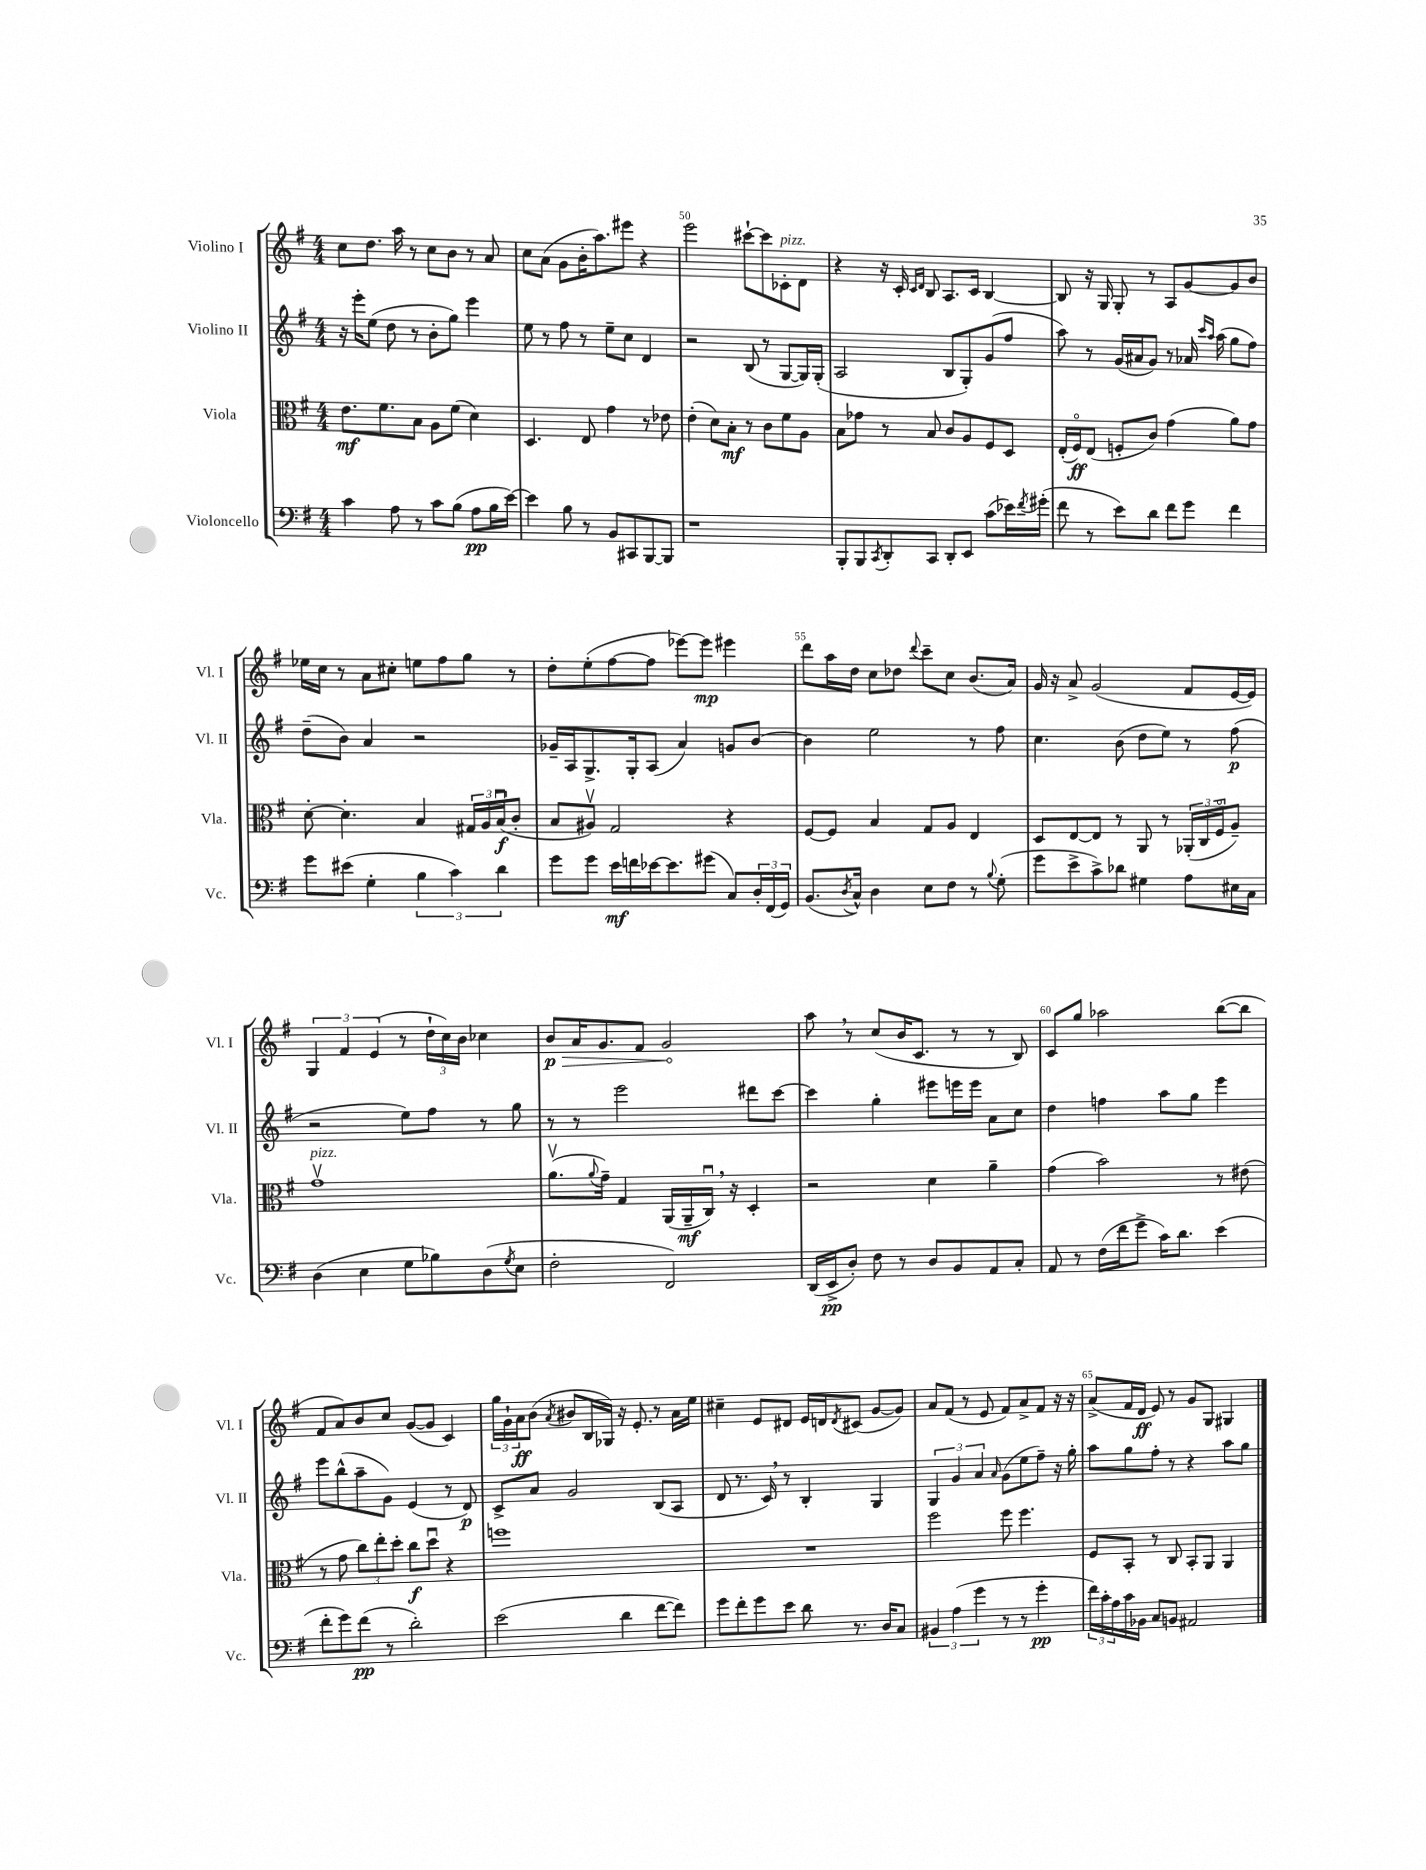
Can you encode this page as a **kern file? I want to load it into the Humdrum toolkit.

**kern	**dynam	**kern	**dynam	**kern	**dynam	**kern	**dynam
*part4	*part4	*part3	*part3	*part2	*part2	*part1	*part1
*staff4	*staff4	*staff3	*staff3	*staff2	*staff2	*staff1	*staff1
*I"Violoncello	*	*I"Viola	*	*I"Violino II	*	*I"Violino I	*
*I'Vc.	*	*I'Vla.	*	*I'Vl. II	*	*I'Vl. I	*
*clefF4	*	*clefC3	*	*clefG2	*	*clefG2	*
*k[f#]	*	*k[f#]	*	*k[f#]	*	*k[f#]	*
*M4/4	*	*M4/4	*	*M4/4	*	*M4/4	*
=48	=48	=48	=48	=48	=48	=48	=48
4c\	.	8.e\L	mf	16r	.	8cc\L	.
.	.	.	.	16eee'\KL	.	.	.
.	.	.	.	(8ee\J	.	8.dd\J	.
.	.	8.f#\	.	.	.	.	.
8A\	.	.	.	8dd\	.	.	.
.	.	.	.	.	.	16aa\	.
8r	.	8B\J	.	8r	.	8r	.
8c\L	.	8A\L	.	8b'\L	.	8cc\L	.
(8B\J	.	(8f#\J	.	8gg\J)	.	8b\J	.
8A\L	pp	4d\)	.	4eee\	.	8r	.
16B\L	.	.	.	.	.	8a/	.
[16e\JJ)	.	.	.	.	.	.	.
=49	=49	=49	=49	=49	=49	=49	=49
4e\]	.	4.D/	.	8ee\	.	8cc\L	.
.	.	.	.	8r	.	(8a\J	.
8B\	.	.	.	8ff#\	.	8g\L	.
8r	.	8E/	.	8r	.	16b'\K	.
.	.	.	.	.	.	8.aa\)	.
8BB/L	.	4g\	.	8ee~\L	.	.	.
8CC#X/	.	.	.	8cc\J	.	8eee#X\J	.
[8BBB/	.	8r	.	4d/	.	4r	.
8BBB/J]	.	8e-X\	.	.	.	.	.
=50	=50	=50	=50	=50	=50	=50	=50
1r	.	(4e'\	.	2r	.	2eee\	.
.	.	8d\L)	.	.	.	.	.
.	.	8B'\J	mf	.	.	.	.
.	.	8r	.	(8B/	.	[8ccc#X`\L	.
.	.	8c\L	.	8r	.	8ccc#\]	.
!	!	!	!	!	!	!LO:TX:a:i:t=pizz.	!
.	.	8f#\	.	[8G/L	.	8c-X'\	.
.	.	8A\J	.	16G/L])	.	8d\J	.
.	.	.	.	(16G'/JJ	.	.	.
=51	=51	=51	=51	=51	=51	=51	=51
8BBB'/L	.	8B\L	.	2A/	.	4r	.
8BBB/	.	8g-X\J	.	.	.	.	.
8qCC/	.	.	.	.	.	.	.
8DD'/	.	8r	.	.	.	16r	.
.	.	.	.	.	.	16c'/	.
.	.	.	.	.	.	16qqc/LL	.
.	.	.	.	.	.	16qqd/JJ	.
8CC/J	.	8B/	.	.	.	8B/	.
8DD'/L	.	8c/L	.	8B/L	.	8.A/L	.
8EE/J	.	8A/	.	8G'/)	.	.	.
.	.	.	.	.	.	16c/Jk	.
(8c\L	.	8F#/	.	(8g/	.	[4B/	.
16e-X\L)	.	8D/J	.	8ff#/J	.	.	.
8qf#/	.	.	.	.	.	.	.
(16g#X'\JJ	.	.	.	.	.	.	.
=52	=52	=52	=52	=52	=52	=52	=52
8f#\	.	(16E'/LL	.	8aa\)	.	8B/]	.
.	.	16F#/J)	ff	.	.	.	.
8r	.	(8E/J	.	8r	.	16r	.
.	.	.	.	.	.	16G/	.
8e\L)	.	8Fn'/L	.	(16g/LL	.	8G'/	.
.	.	.	.	16a#X/J	.	.	.
8d\J	.	8c/J)	.	8g/J)	.	8r	.
8f#\L	.	(4g\	.	8r	.	8A/L	.
8g\J	.	.	.	16a-X/	.	[8g/	.
.	.	.	.	16qqccc/LL	.	.	.
.	.	.	.	16qqaa/JJ	.	.	.
.	.	.	.	(16aa\	.	.	.
4f#\	.	8a\L)	.	8gg\L	.	8g/]	.
.	.	8g\J	.	8ff#\J)	.	8b/J	.
!!LO:LB:g=z
=53	=53	=53	=53	=53	=53	=53	=53
8g\L	.	[8d'\	.	(8dd~\L	.	16ee-X\LL	.
.	.	.	.	.	.	16cc\JJ	.
(8e#X\J	.	4.d'\]	.	8b\J)	.	8r	.
4G'\	.	.	.	4a/	.	8a\L	.
.	.	.	.	.	.	8cc#X'\J	.
6B\	.	4B/	.	2r	.	8een\L	.
.	.	.	.	.	.	8ff#\	.
6c\)	.	.	.	.	.	.	.
.	.	24G#X/LL	.	.	.	8gg\J	.
.	.	24A/	.	.	.	.	.
6d\	.	(24Bu/J	f	.	.	.	.
.	.	8c'/J	.	.	.	8r	.
=54	=54	=54	=54	=54	=54	=54	=54
8g\L	.	8B/L	.	16g-X~/LL	.	8dd'\L	.
.	.	.	.	16A/J	.	.	.
8g\J	.	8A#Xv/J)	.	8.G^/	.	(8ee'\	.
16e\LL	mf	2G/	.	.	.	[8ff#\	.
16fn\	.	.	.	16G'/k	.	.	.
[16e-X\J	.	.	.	(8A/J	.	8ff#\J]	.
8.e-\]	.	.	.	.	.	.	.
.	.	.	.	4a/)	.	[8eee-X\L)	.
(8g#X\J	.	.	.	.	.	8eee-\J]	mp
8C/L)	.	4r	.	8gn/L	.	4eee#X\	.
24D'/L	.	.	.	[8b/J	.	.	.
(24FF#/	.	.	.	.	.	.	.
24GG/JJ)	.	.	.	.	.	.	.
=55	=55	=55	=55	=55	=55	=55	=55
(8.BB/L	.	[8F#/L	.	4b\]	.	8ddd\L	.
.	.	8F#/J]	.	.	.	16aa\L	.
8qD/	.	.	.	.	.	.	.
16C^^/Jk)	.	.	.	.	.	16dd\JJ	.
4D\	.	4B/	.	2ee\	.	8cc\L	.
.	.	.	.	.	.	8dd-X\J	.
.	.	.	.	.	.	8qqddd/	.
8E\L	.	8G/L	.	.	.	8ccc~\L	.
8F#\J	.	8A/J	.	.	.	8cc\J	.
8r	.	4E/	.	8r	.	(8.b/L	.
8qqB/	.	.	.	.	.	.	.
(8G'\	.	.	.	8ff#\	.	.	.
.	.	.	.	.	.	16a/Jk)	.
=56	=56	=56	=56	=56	=56	=56	=56
8g\L	.	8D/L	.	4.cc\	.	16g/	.
.	.	.	.	.	.	16r	.
8e^\	.	[8E/	.	.	.	8a^/	.
8c^\)	.	8E/J]	.	.	.	(2g/	.
8d-X\J	.	8r	.	(8b\	.	.	.
4G#X\	.	8AA/	.	8dd\L	.	.	.
.	.	8r	.	8ee\J)	.	.	.
8A\L	.	(24AA-X'/LL	.	8r	.	8f#/L	.
.	.	24C/	.	.	.	.	.
.	.	24F#/J	.	.	.	.	.
16E#X\L	.	8A~/J)	.	(8ff#\	p	[16e/L	.
16C\JJ	.	.	.	.	.	16e/JJ])	.
!!LO:LB:g=z
=57	=57	=57	=57	=57	=57	=57	=57
!	!	!LO:TX:a:i:t=pizz.	!	!	!	!	!
(4D\	.	1gv	.	2r	.	6G/	.
.	.	.	.	.	.	6f#/	.
4E\	.	.	.	.	.	.	.
.	.	.	.	.	.	(6e/	.
8G\L	.	.	.	8ee\L)	.	8r	.
8B-X\)	.	.	.	8ff#\J	.	24dd`\LL	.
.	.	.	.	.	.	24cc\)	.
.	.	.	.	.	.	24b\JJ	.
(8D\	.	.	.	8r	.	4cc-X\	.
8qG/	.	.	.	.	.	.	.
8E\J	.	.	.	8gg\	.	.	.
=58	=58	=58	=58	=58	=58	=58	=58
!	!	!	!	!	!	!	!LO:HP:b
2F#'\	.	(8.av\L	.	8r	.	8b/L	> p
.	.	.	.	8r	.	16a/K	.
.	.	8qqa/	.	.	.	.	.
.	.	16g~\Jk)	.	.	.	8.g/	.
.	.	4G/	.	2eee\	.	.	.
.	.	.	.	.	.	8f#/J	.
2FF#/)	.	(16AA/LL	.	.	.	2g/	.
.	.	16AA~/	mf	.	.	.	.
.	.	16Cu,/JJ)	.	.	.	.	.
.	.	16r	.	.	.	.	.
.	.	4D'/	.	8ddd#X\L	.	.	.
.	.	.	.	[8ccc\J	.	.	.
.	.	.	.	.	.	.	]
=59	=59	=59	=59	=59	=59	=59	=59
(16DD/LL	.	2r	.	4ccc\]	.	8aa,\	.
16EE^/J	pp	.	.	.	.	.	.
8D'/J)	.	.	.	.	.	8r	.
8F#\	.	.	.	4gg'\	.	(8cc/L	.
8r	.	.	.	.	.	16b/K	.
.	.	.	.	.	.	8.c/J	.
8D/L	.	4d\	.	8eee#X\L	.	.	.
8BB/	.	.	.	16eeen\L	.	8r	.
.	.	.	.	16eee\JJ	.	.	.
8AA/	.	4a~\	.	8a\L	.	8r	.
8C'/J	.	.	.	8cc\J	.	8B/)	.
=60	=60	=60	=60	=60	=60	=60	=60
8AA/	.	(4g\	.	4dd\	.	8c/L	.
8r	.	.	.	.	.	8gg/J	.
(16F#\LL	.	2b\)	.	4ffn\	.	2aa-X\	.
16f#\J	.	.	.	.	.	.	.
8g^\J	.	.	.	.	.	.	.
16c\KL)	.	.	.	8aa\L	.	.	.
8.d\J	.	.	.	.	.	.	.
.	.	.	.	8gg\J	.	.	.
(4e\	.	8r	.	4eee\	.	([8bb\L	.
.	.	(8e#X\	.	.	.	8bb\J]	.
!!LO:LB:g=z
=61	=61	=61	=61	=61	=61	=61	=61
8f#'\L	.	8r	.	8eee\L	.	8f#/L	.
8g\)	.	8g\	.	(8bb^^\	.	8a/)	.
(8f#\J	pp	12cc\L)	.	8aa~\	.	8b/	.
.	.	12ee'\	.	.	.	.	.
8r	.	.	.	8g\J)	.	8cc/J	.
.	.	12dd'\J	.	.	.	.	.
2d'\)	.	8cc\L	f	(4e/	.	([8g/L	.
.	.	8ddu\J	.	.	.	8g/J]	.
.	.	4r	.	8r	.	4c/)	.
.	.	.	.	8d/)	p	.	.
=62	=62	=62	=62	=62	=62	=62	=62
(2e\	.	1ffn	.	8c^/L	.	24gg\LL	.
.	.	.	.	.	.	24g`\	.
.	.	.	.	.	.	24a\J	ff
.	.	.	.	8a/J	.	(8b\J	.
.	.	.	.	.	.	8qa/	.
.	.	.	.	2g/	.	8b#X/L	.
.	.	.	.	.	.	16B/L	.
.	.	.	.	.	.	16G-X/JJ)	.
4d\	.	.	.	.	.	16r	.
.	.	.	.	.	.	8.e'/	.
[8f#\L	.	.	.	(8B/L	.	8r	.
8f#\J])	.	.	.	8A/J	.	16a\LL	.
.	.	.	.	.	.	16ee\JJ	.
=63	=63	=63	=63	=63	=63	=63	=63
8g\L	.	1r	.	8d/	.	4cc#X~\	.
8f#'\	.	.	.	8.r	.	.	.
8g\	.	.	.	.	.	8e/L	.
.	.	.	.	16c,/)	.	.	.
8e\J	.	.	.	8r	.	8d#X/J	.
8d\	.	.	.	4B'/	.	16e/LL	.
.	.	.	.	.	.	16dn/J	.
.	.	.	.	.	.	8qd/	.
8.r	.	.	.	.	.	(8c#X/J	.
.	.	.	.	4G/	.	[8g/L	.
16D/KL	.	.	.	.	.	.	.
8C/J	.	.	.	.	.	8g/J])	.
=64	=64	=64	=64	=64	=64	=64	=64
6BB#X/	.	2ff#\	.	6G/	.	8a/L	.
.	.	.	.	.	.	(8f#/J	.
(6A\	.	.	.	6g/	.	.	.
.	.	.	.	.	.	8r	.
6g\	.	.	.	6a/	.	.	.
.	.	.	.	.	.	8e/	.
.	.	.	.	16qqa/	.	.	.
8r	.	8ff#\	.	(8g\L	.	8f#/L)	.
8r	.	4.ff#\	.	8ee\	.	8a^/	.
4g'\	pp	.	.	8ff#~\J)	.	8f#/J	.
.	.	.	.	16r	.	16r	.
.	.	.	.	16gg'\	.	16r	.
=65	=65	=65	=65	=65	=65	=65	=65
24f#\LL)	.	8F#/L	.	8aa\L	.	(8a^/L	.
24c'\	.	.	.	.	.	.	.
24A\	.	.	.	.	.	.	.
16c\	.	8BB'/J	.	8gg\	.	16f#/L	.
16BB-X\JJ	.	.	.	.	.	16d/JJ	ff
8C/L	.	8r	.	8ff#'\J	.	8e/)	.
8BBn/J	.	8C/	.	8r	.	8r	.
2AA#X/	.	8BB'/L	.	4r	.	8g/L	.
.	.	8AA/J	.	.	.	8G/J	.
.	.	4AA/	.	8aa\L	.	4G#X/	.
.	.	.	.	8gg\J	.	.	.
==	==	==	==	==	==	==	==
*-	*-	*-	*-	*-	*-	*-	*-
